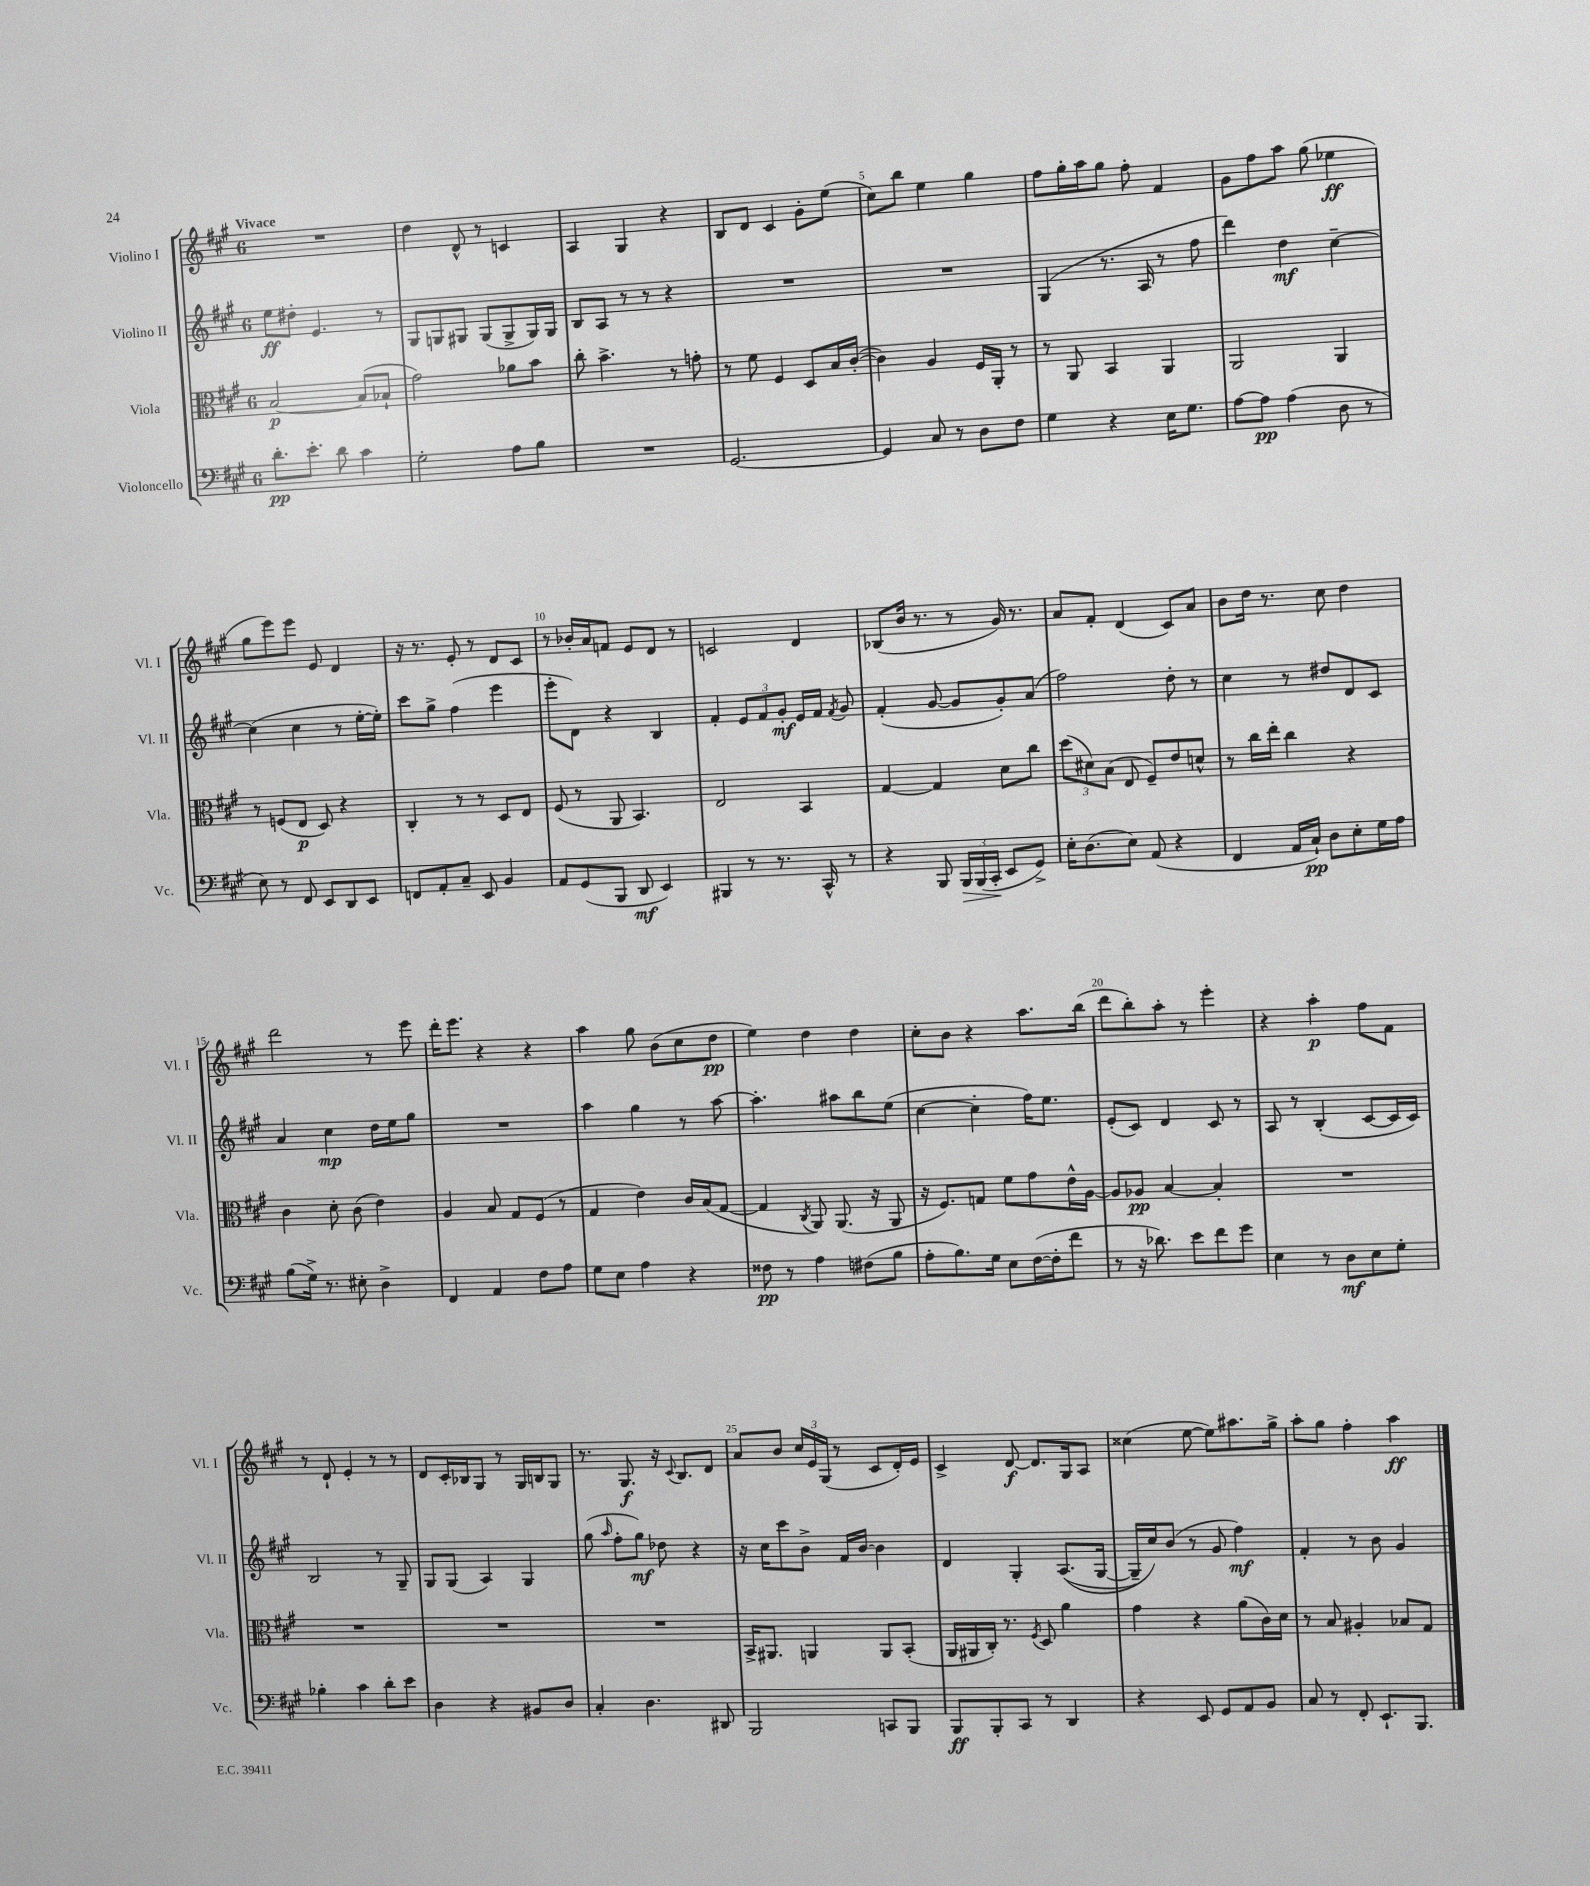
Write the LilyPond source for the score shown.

<<
\new StaffGroup <<
\new Staff = "s0" \with { instrumentName = "Violino I" shortInstrumentName = "Vl. I" } {
    \clef treble \key a \major \once \override Staff.TimeSignature.style = #'single-digit \time 6/8 \tempo "Vivace"
    \autoBeamOff R2. |
    d''4 d'8-^ r8 c'4 |
    a4 gis4 r4 |
    b8[ d'8] cis'4 gis'8[-. e''8]( |
    cis''8[) b''8] e''4 gis''4 |
    fis''8[ gis''16-. a''16 gis''8] fis''8-. fis'4 |
    gis'8[ fis''8 a''8] gis''8( ees''4\ff |
    gis''8[ e'''8) e'''8] e'8 d'4 |
    r16 r8. e'8-. r8 d'8[ cis'8] |
    r8 bes'16[-. a'16 f'8] e'8[ d'8] r8 |
    c'2 d'4 |
    bes8[( b'16] r8. r8 gis'16) r8. |
    a'8[ fis'8]-. d'4( cis'8[) a'8] |
    b'8[ d''16] r8. cis''8 d''4 |
    d'''2 r8 e'''8 |
    d'''16[-. e'''8.] r4 r4 |
    a''4 gis''8 b'8[( cis''8 d''8]\pp |
    e''4) d''4 d''4 |
    cis''8[-. b'8] r4 a''8.[ b''16]( |
    d'''8[ b''8-.) a''8]-. r8 e'''4-. |
    r4 a''4-.\p fis''8[ fis'8] |
    r8 d'8-! e'4-. r8 r8 |
    d'8[ cis'16-. bes16 gis8] r8 gis16[ b16 gis8] |
    r8. gis8.\f r16 \appoggiatura { cis'8 } b8.[ d'8] |
    a'8[ b'8] \tuplet 3/2 { cis''16[ e'16 gis16]( } r8 cis'8[ d'16-.) e'16] |
    cis'4-> d'8~\f d'8.[ gis16 a8] |
    cisis''4( e''8~ e''8[) ais''8. gis''16]-> |
    a''8[-. gis''8] fis''4-. a''4\ff \bar "|." |
}
\new Staff = "s1" \with { instrumentName = "Violino II" shortInstrumentName = "Vl. II" } {
    \clef treble \key a \major \once \override Staff.TimeSignature.style = #'single-digit \time 6/8
    \autoBeamOff e''8[\ff dis''8]-. e'4. r8 |
    gis8[ g8 gis8] gis8[( gis8-> gis16) gis16] |
    b8[ a8] r8 r8 r4 |
    R2. |
    R2. |
    gis4( r8. a16 r8 fis''8 |
    d'''4) d''4\mf cis''4~-- |
    cis''4( cis''4 r8 e''16[~-. e''16]-.) |
    cis'''8[ gis''8]-> fis''4( e'''4 |
    e'''8[-. d'8]) r4 b4 |
    fis'4-. \tuplet 3/2 { e'8[ fis'8 gis'8]-.\mf } e'16[ fis'16] \acciaccatura { fis'8 } gis'8 |
    fis'4-.( gis'8~ gis'8[ gis'8-.) a'8]( |
    fis''2) d''8-. r8 |
    cis''4 r8 dis''8[ d'8 cis'8] |
    a'4 cis''4\mp d''16[ e''16 gis''8] |
    R2. |
    a''4 gis''4 r8 a''8~ |
    a''4.-. ais''8[ b''8 e''8]( |
    cis''4~ cis''4-. fis''16[) e''8.] |
    e'8[-.( cis'8]) d'4 cis'8 r8 |
    a8 r8 b4-.( cis'8[~ cis'16 cis'16]) |
    b2 r8 gis8-- |
    gis8[ gis8]( a4) gis4 |
    gis''8( \grace { a''16 } fis''8[-. gis''8]\mf) des''8 r4 |
    r16 cis''16[ cis'''8 b'8]-> fis'16[ b'16]~ b'4 |
    d'4 gis4-. a8.[(\( gis16]~ |
    gis16[--) cis''16\) b'8]( r8 gis'8 fis''4\mf) |
    fis'4-. r8 b'8 gis'4 \bar "|." |
}
\new Staff = "s2" \with { instrumentName = "Viola" shortInstrumentName = "Vla." } {
    \clef alto \key a \major \once \override Staff.TimeSignature.style = #'single-digit \time 6/8
    \autoBeamOff b2~\p b8[( bes8]-! |
    gis'2) aes'8[ b'8] |
    cis''8-. b'4.-> r8 g'8-. |
    r8 fis'8 fis4 d8[ b16 cis'16]~-.( |
    cis'4) a4 fis16[ a,16]-. r8 |
    r8 a,8 b,4 a,4 |
    a,2 a,4 |
    r8 f8[( e8]\p d8) r4 |
    cis4-. r8 r8 d8[ e8] |
    fis8( r8 a,8 b,4.) |
    e2 b,4 |
    gis4~ gis4 d'8[ cis''8] |
    \tuplet 3/2 { d''8[( dis'8) b8]( } e8 fis8[--) e'8 d'8]-^ |
    r8 cis''16[ e''16]-. cis''4 r4 |
    cis'4 d'8-. cis'8( e'4) |
    a4 b8 gis8[ fis8]( r8 |
    gis4 e'4) cis'16[ b16( gis8]~ |
    gis4 \acciaccatura { cis8 } a,8) a,8.( r16 a,8 |
    r16 fis8.[) g8] fis'8[ gis'8 e'16-^ a16]~ |
    a8[ aes8]\pp b4~ b4-. |
    R2. |
    R2. |
    R2. |
    R2. |
    b,16[-> ais,8.] a,4 a,8[ b,8]-.( |
    a,16[ ais,16 cis16]-.) r8. \acciaccatura { fis8 } d8 a'4 |
    gis'4 r4 a'8[( cis'16) d'16] |
    r8 b8 ais4-. bes8[ gis8] \bar "|." |
}
\new Staff = "s3" \with { instrumentName = "Violoncello" shortInstrumentName = "Vc." } {
    \clef bass \key a \major \once \override Staff.TimeSignature.style = #'single-digit \time 6/8
    \autoBeamOff d'8.[-.\pp e'8.]-. d'8 cis'4 |
    gis2-. a8[ b8] |
    R2. |
    gis,2.~ |
    gis,4 cis8 r8 d8[ fis8] |
    gis4 r4 e16[ gis8.] |
    a8[~ a8]\pp a4( d8 r8 |
    e8) r8 fis,8 e,8[ d,8 e,8] |
    f,8[ a,8-. cis8]-- e,8 b,4 |
    a,8[ gis,8( b,,8] d,8\mf e,4) |
    bis,,4 r8 r8. cis,16-^ r8 |
    r4 b,,8 \tuplet 3/2 { b,,16[\> b,,16( cis,16]-.\! } e,8[ gis,8]->) |
    e16[-. d8.( e8]) a,8( r4 |
    fis,4 a,16[ cis16]-!\pp) d8[ e8-. gis16 a16] |
    b8[( gis16]->) r8. eis8-. d4-> |
    fis,4 a,4 fis8[ a8] |
    gis8[ e8] a4 r4 |
    fisis8\pp r8 a4 fis8[( b8] |
    a8[-. b8.) gis16] e8[ fis16~( fis16-. fis'8] |
    r8 r16 des'8.) e'8[ fis'8 gis'8] |
    e4 r8 d8[\mf e8 gis8]-. |
    bes4-. cis'4 d'8[-. e'8] |
    d4 r4 bis,8[ d8] |
    cis4-. d4. dis,8 |
    b,,2 c,8[ b,,8] |
    b,,8[\ff b,,8-. cis,8] r8 d,4 |
    r4 e,8 gis,8[ a,8 b,8] |
    cis8 r8 fis,8-. e,8.[-! b,,8.] \bar "|." |
}
>>
>>
\layout { \context { \Score \override BarNumber.break-visibility = ##(#f #t #t) barNumberVisibility = #(every-nth-bar-number-visible 5) } }
